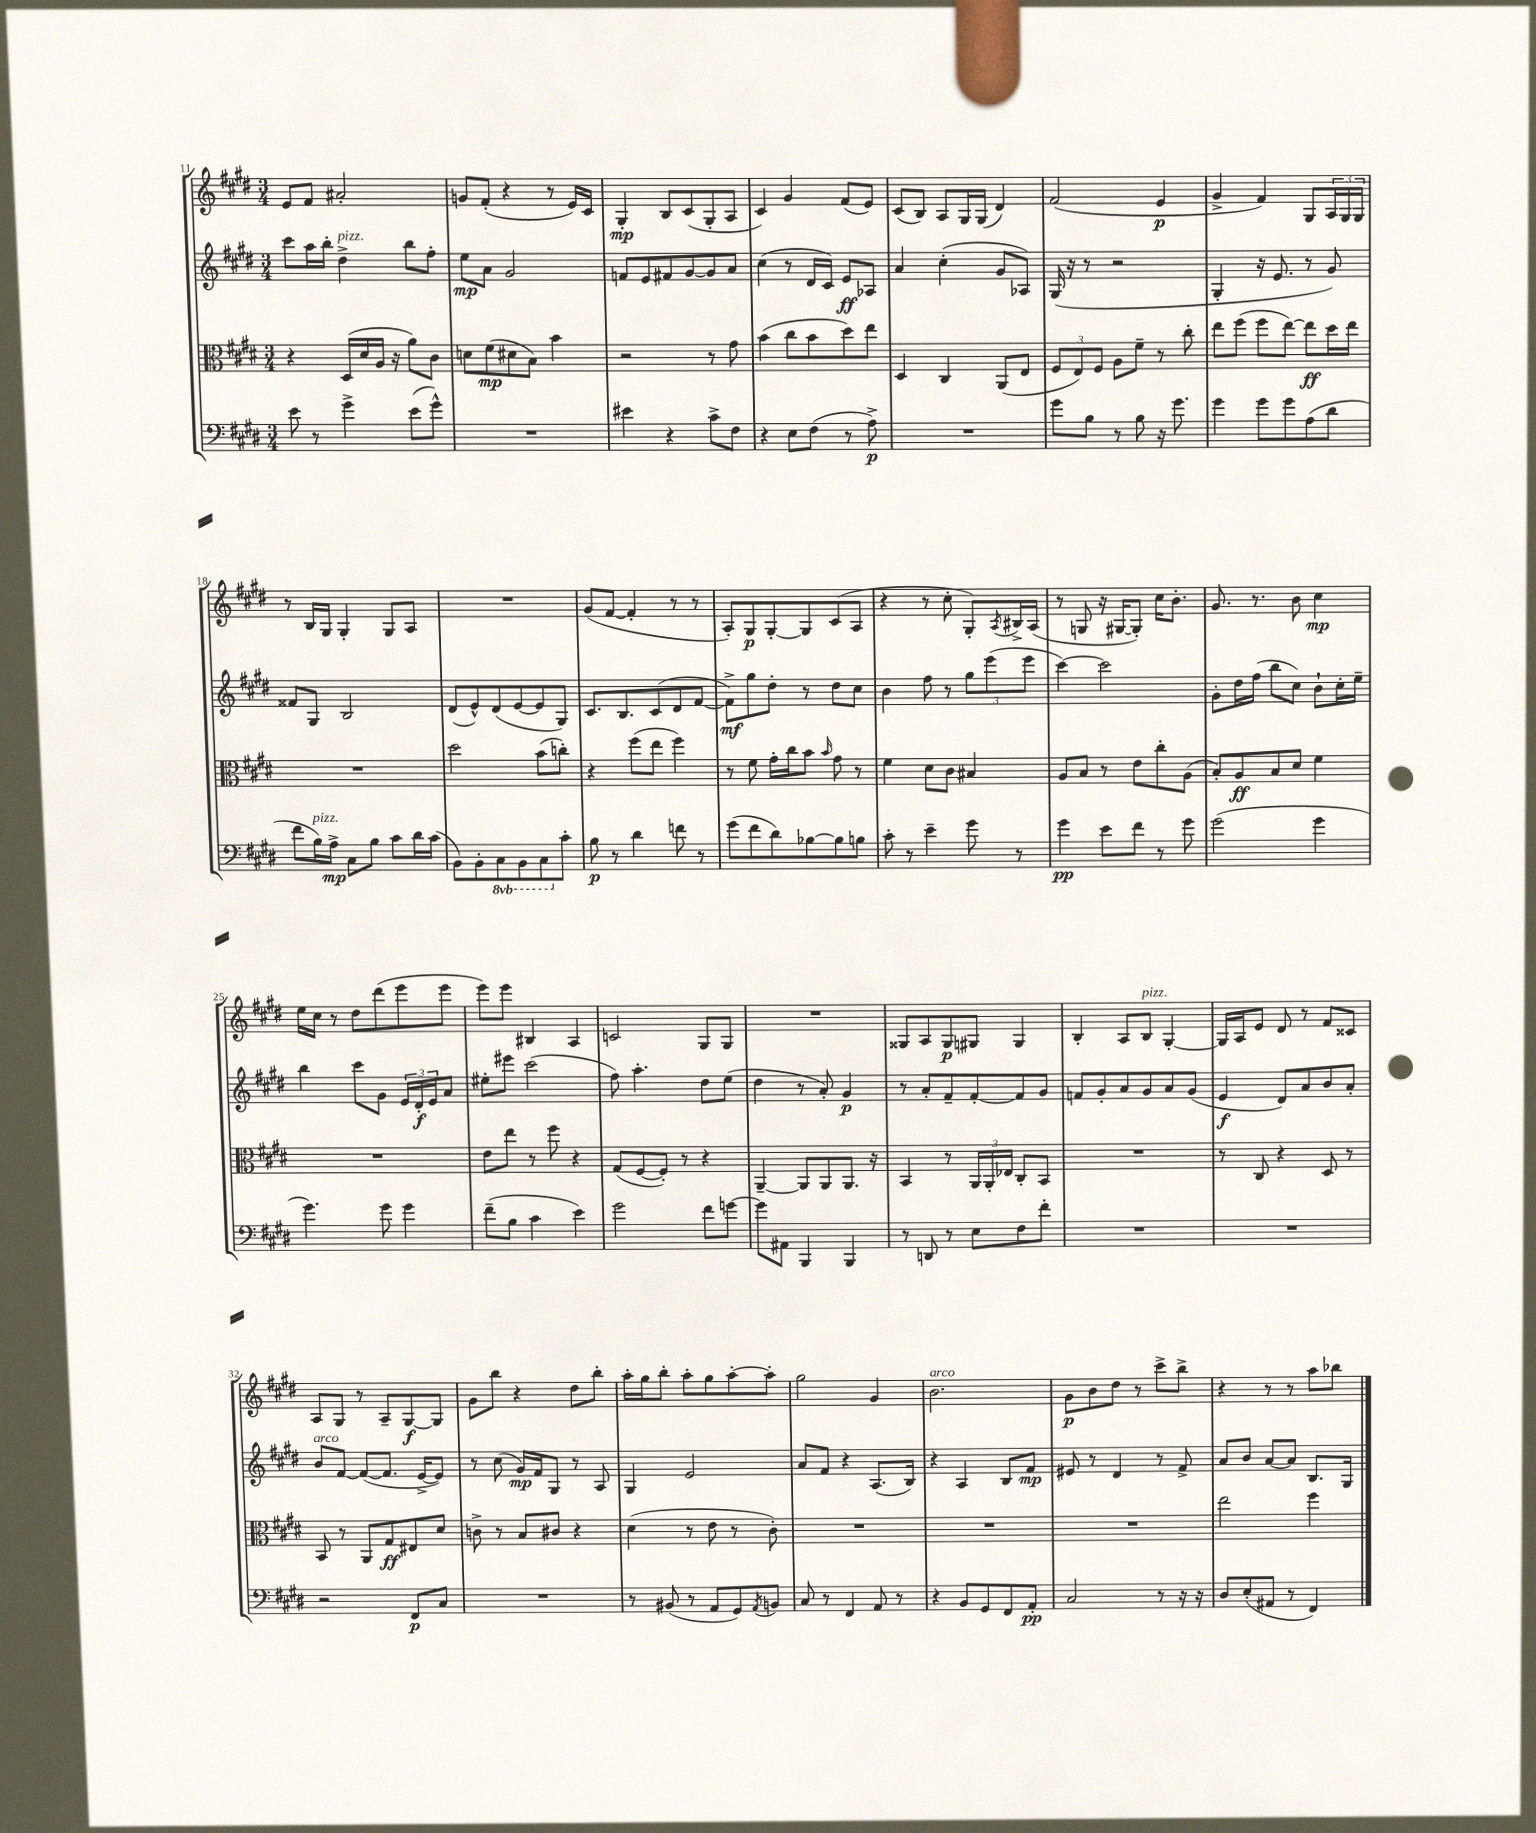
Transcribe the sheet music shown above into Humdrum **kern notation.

**kern	**dynam	**kern	**dynam	**kern	**dynam	**kern	**dynam
*part4	*part4	*part3	*part3	*part2	*part2	*part1	*part1
*staff4	*staff4	*staff3	*staff3	*staff2	*staff2	*staff1	*staff1
*clefF4	*	*clefC3	*	*clefG2	*	*clefG2	*
*k[f#c#g#d#]	*	*k[f#c#g#d#]	*	*k[f#c#g#d#]	*	*k[f#c#g#d#]	*
*M3/4	*	*M3/4	*	*M3/4	*	*M3/4	*
=11	=11	=11	=11	=11	=11	=11	=11
8e\	.	4r	.	8ccc#\L	.	8e/L	.
8r	.	.	.	16aa\L	.	8f#/J	.
.	.	.	.	16bb'\JJ	.	.	.
!	!	!	!	!LO:TX:a:i:t=pizz.	!	!	!
4g#^\	.	(16D#/LL	.	4dd#^\	.	2a#X'/	.
.	.	16d#/	.	.	.	.	.
.	.	16A/JJ	.	.	.	.	.
.	.	16r	.	.	.	.	.
(8e\L	.	8a\L)	.	8bb\L	.	.	.
8g#^^\J)	.	8c#\J	.	8ff#'\J	.	.	.
=12	=12	=12	=12	=12	=12	=12	=12
2.r	.	8dn\L	.	8ee\L	mp	8gn/L	.
.	.	(8f#\	mp	8a\J	.	(8f#'/J	.
.	.	8d#X\	.	2g#/	.	4r	.
.	.	8B\J)	.	.	.	.	.
.	.	4b\	.	.	.	8r	.
.	.	.	.	.	.	16e/LL)	.
.	.	.	.	.	.	16c#/JJ	.
=13	=13	=13	=13	=13	=13	=13	=13
4e#X\	.	2r	.	8fn/L	.	4G#'/	mp
.	.	.	.	8e/	.	.	.
4r	.	.	.	8f#X/	.	8B/L	.
.	.	.	.	[8g#/	.	(8c#/	.
8c#^\L	.	8r	.	8g#/]	.	8G#'/	.
8F#\J	.	8g#\	.	8a/J	.	8A/J	.
=14	=14	=14	=14	=14	=14	=14	=14
4r	.	(4b\	.	(4cc#\	.	4c#/)	.
8E\L	.	8cc#\L	.	8r	.	4g#/	.
(8F#\J	.	8b\	.	16d#/LL	.	.	.
.	.	.	.	16c#/JJ)	.	.	.
8r	.	8dd#\)	.	8e/L	ff	(8f#/L	.
8A^\)	p	8ee\J	.	8A-X/J	.	8e/J)	.
=15	=15	=15	=15	=15	=15	=15	=15
2.r	.	4D#/	.	4a/	.	(8c#/L	.
.	.	.	.	.	.	8B/J)	.
.	.	4C#/	.	(4cc#'\	.	8A/L	.
.	.	.	.	.	.	16G#/L	.
.	.	.	.	.	.	(16G#/JJ	.
.	.	(8AA/L	.	8g#/L	.	4d#/)	.
.	.	8E/J	.	8A-X/J)	.	.	.
=16	=16	=16	=16	=16	=16	=16	=16
8g#\L	.	12F#/L	.	(16G#/	.	(2f#/	.
.	.	.	.	16r	.	.	.
.	.	12E/)	.	.	.	.	.
8B\J	.	.	.	8r	.	.	.
.	.	12F#/J	.	.	.	.	.
8r	.	8A\L	.	2r	.	.	.
8B\	.	8f#~\J	.	.	.	.	.
16r	.	8r	.	.	.	4e/	p
8.g#\	.	.	.	.	.	.	.
.	.	8cc#'\	.	.	.	.	.
=17	=17	=17	=17	=17	=17	=17	=17
4g#\	.	8ee\L	.	4G#'/	.	4g#^/	.
.	.	(8ff#\J	.	.	.	.	.
8g#\L	.	8ff#\L	.	16r	.	4f#/)	.
.	.	.	.	8.e/	.	.	.
8g#\	.	[8ee\J)	.	.	.	.	.
(8A\	.	8ee\L]	ff	8r	.	8G#/L	.
8d#\J	.	16dd#\L	.	8g#/)	.	24A/L	.
.	.	.	.	.	.	24G#/	.
.	.	16ee\JJ	.	.	.	.	.
.	.	.	.	.	.	24G#/JJ	.
!!LO:LB:g=z
=18	=18	=18	=18	=18	=18	=18	=18
8f#\L	.	2.r	.	8f##X/L	.	8r	.
!LO:TX:a:i:t=pizz.	!	!	!	!	!	!	!
16B\L)	.	.	.	8G#/J	.	16B/LL	.
16A^\JJ	mp	.	.	.	.	16G#/JJ	.
8C#\L	.	.	.	2B/	.	4G#'/	.
8B\J	.	.	.	.	.	.	.
8c#\L	.	.	.	.	.	8G#/L	.
16d#\L	.	.	.	.	.	8A/J	.
(16c#\JJ	.	.	.	.	.	.	.
=19	=19	=19	=19	=19	=19	=19	=19
8BB\L)	.	2dd#\	.	(8d#/L	.	2.r	.
8BB'\	.	.	.	8e^^/)	.	.	.
*8ba	*	*	*	*	*	*	*
8CC#\	.	.	.	(8d#/	.	.	.
8BBB\	.	.	.	[8e/	.	.	.
8CC#\	.	(8b\L	.	8e/]	.	.	.
*X8ba	*	*	*	*	*	*	*
8c#'\J	.	8ccn'\J)	.	8G#/J)	.	.	.
=20	=20	=20	=20	=20	=20	=20	=20
8B\	p	4r	.	8.c#/L	.	(8g#/L	.
8r	.	.	.	.	.	[8f#/J	.
.	.	.	.	8.B/	.	.	.
4d#\	.	(8ff#\L	.	.	.	4f#'/]	.
.	.	8ee\J	.	(8c#/	.	.	.
8fn\	.	4ff#\)	.	8d#/	.	8r	.
8r	.	.	.	[8f#/J	.	8r	.
=21	=21	=21	=21	=21	=21	=21	=21
(8g#\L	.	8r	.	8f#^\L])	mf	8A'/L)	.
8f#\	.	8f#\	.	8gg#\	.	8G#/	p
8d#\)	.	16g#'\LL	.	8dd#'\J	.	[8G#'/	.
.	.	16cc#\J	.	.	.	.	.
[8B-X\	.	8b\J	.	8r	.	8G#/]	.
.	.	16qqb/	.	.	.	.	.
8B-\]	.	8g#\	.	8dd#\L	.	(8c#/	.
8Bn\J	.	8r	.	8cc#\J	.	8A/J	.
=22	=22	=22	=22	=22	=22	=22	=22
8c#'\	.	4f#\	.	4b\	.	4r	.
8r	.	.	.	.	.	.	.
4e~\	.	8d#\L	.	8ff#\	.	8r	.
.	.	8c#\J	.	8r	.	8cc#'\	.
8g#\	.	4B#X/	.	12gg#\L	.	8G#'/L)	.
.	.	.	.	(12eee\	.	.	.
.	.	.	.	.	.	8qA/	.
8r	.	.	.	.	.	16B#X^/L	.
.	.	.	.	12eee\J	.	.	.
.	.	.	.	.	.	(16A/JJ	.
=23	=23	=23	=23	=23	=23	=23	=23
4g#\	pp	8A/L	.	[4ccc#\)	.	8r	.
.	.	8B/J	.	.	.	8Gn/	.
8e\L	.	8r	.	2ccc#\]	.	16r	.
.	.	.	.	.	.	[16G#X/KL	.
8f#\J	.	8e\L	.	.	.	8G#'/J])	.
8r	.	8cc#'\	.	.	.	16cc#\KL	.
.	.	.	.	.	.	8.b'\J	.
8g#\	.	(8A\J	.	.	.	.	.
=24	=24	=24	=24	=24	=24	=24	=24
(2g#\	.	8B'/L)	.	8g#'\L	.	8.g#/	.
.	.	8A/	ff	16dd#\L	.	.	.
.	.	.	.	(16ff#\JJ	.	8.r	.
.	.	8B/	.	8bb\L	.	.	.
.	.	8d#/J	.	8cc#\J)	.	8b\	.
4g#\	.	4f#\	.	8b`\L	.	4cc#\	mp
.	.	.	.	16cc#'\L	.	.	.
.	.	.	.	16ee~\JJ	.	.	.
!!LO:LB:g=z
=25	=25	=25	=25	=25	=25	=25	=25
4.g#\)	.	2.r	.	4bb\	.	16ee\LL	.
.	.	.	.	.	.	16cc#\JJ	.
.	.	.	.	.	.	8r	.
.	.	.	.	8ccc#\L	.	8dd#\L	.
8g#\	.	.	.	8g#\J	.	(8ddd#\	.
4g#\	.	.	.	24e/LL	.	8eee\	.
.	.	.	.	24d#'/	f	.	.
.	.	.	.	24e/J	.	.	.
.	.	.	.	8a/J	.	8eee\J	.
=26	=26	=26	=26	=26	=26	=26	=26
(8f#~\L	.	8e\L	.	8ee#X'\L	.	8eee\L)	.
8B\J	.	8ee\J	.	8eee#X\J	.	8eee\J	.
4c#\	.	8r	.	(2ccc#\	.	4B#X/	.
.	.	8ff#\	.	.	.	.	.
4e\)	.	4r	.	.	.	4A/	.
=27	=27	=27	=27	=27	=27	=27	=27
2g#\	.	(8G#/L	.	8ff#\)	.	2cn/	.
.	.	[8F#/	.	4.aa'\	.	.	.
.	.	8F#'/J])	.	.	.	.	.
.	.	8r	.	.	.	.	.
8f#\L	.	4r	.	8dd#\L	.	8G#/L	.
[8gn\J	.	.	.	(8ee\J	.	8G#/J	.
=28	=28	=28	=28	=28	=28	=28	=28
8g\L]	.	[4AA~/	.	4dd#\	.	2.r	.
8AA#X\J	.	.	.	.	.	.	.
4BBB/	.	8AA/L]	.	8r	.	.	.
.	.	8AA/	.	8a'/)	.	.	.
4BBB/	.	8.AA/J	.	4g#/	p	.	.
.	.	16r	.	.	.	.	.
=29	=29	=29	=29	=29	=29	=29	=29
8r	.	4BB/	.	8r	.	8G##X/L	.
8DDn/	.	.	.	8a'/L	.	8A/	.
8r	.	8r	.	8f#~/	.	8G##/	p
8E\L	.	24AA/LL	.	[8f#'/	.	8G#X/J	.
.	.	24AA'/	.	.	.	.	.
.	.	24E-X/JJ	.	.	.	.	.
8F#\	.	8C#'/L	.	8f#/]	.	4G#/	.
8f#'\J	.	8BB/J	.	8g#/J	.	.	.
=30	=30	=30	=30	=30	=30	=30	=30
2.r	.	2.r	.	8fn/L	.	4B'/	.
.	.	.	.	8g#'/	.	.	.
.	.	.	.	8a/	.	8A/L	.
!	!	!	!	!	!	!LO:TX:a:i:t=pizz.	!
.	.	.	.	8g#/	.	8B/J	.
.	.	.	.	8a/	.	[4G#'/	.
.	.	.	.	(8g#/J	.	.	.
=31	=31	=31	=31	=31	=31	=31	=31
2.r	.	8r	.	4e/	f	16G#/LL]	.
.	.	.	.	.	.	16A/J	.
.	.	8C#/	.	.	.	8e/J	.
.	.	4r	.	8d#/L)	.	8d#/	.
.	.	.	.	8a/	.	8r	.
.	.	8D#/	.	8b/	.	8f#/L	.
.	.	8r	.	8a'/J	.	8c##X/J	.
!!LO:LB:g=z
=32	=32	=32	=32	=32	=32	=32	=32
!	!	!	!	!LO:TX:a:i:t=arco	!	!	!
2r	.	8BB/	.	8b/L	.	8A/L	.
.	.	8r	.	[8f#/J	.	8G#/J	.
.	.	8AA/L	.	(8f#/L_	.	8r	.
.	.	8G#/	ff	8.f#/J]	.	8A~/L	.
8FF#/L	p	8E#X/	.	.	.	[8G#/	f
.	.	.	.	[16e^/KL	.	.	.
8C#/J	.	8d#/J	.	8e/J])	.	8G#/J]	.
=33	=33	=33	=33	=33	=33	=33	=33
2.r	.	8cn^\	.	8r	.	8g#\L	.
.	.	8r	.	(8cc#\	.	8bb\J	.
.	.	8B/L	.	16g#/LL)	mp	4r	.
.	.	.	.	16f#/J	.	.	.
.	.	8c#X/J	.	8G#/J	.	.	.
.	.	4r	.	8r	.	8dd#\L	.
.	.	.	.	8A/	.	8bb'\J	.
=34	=34	=34	=34	=34	=34	=34	=34
8r	.	(4d#\	.	4G#/	.	16aa'\LL	.
.	.	.	.	.	.	16gg#\J	.
(8BB#X/	.	.	.	.	.	8bb'\J	.
8r	.	8r	.	2e/	.	8aa'\L	.
8AA/L	.	8e\	.	.	.	8gg#\	.
8GG#/)	.	8r	.	.	.	[8aa'\	.
8qAA/	.	.	.	.	.	.	.
8BBn/J	.	8c#'\)	.	.	.	8aa'\J]	.
=35	=35	=35	=35	=35	=35	=35	=35
8C#/	.	2.r	.	8a/L	.	2gg#\	.
8r	.	.	.	8f#/J	.	.	.
4FF#/	.	.	.	4r	.	.	.
8AA/	.	.	.	(8.A/L	.	4g#/	.
8r	.	.	.	.	.	.	.
.	.	.	.	16B/Jk)	.	.	.
=36	=36	=36	=36	=36	=36	=36	=36
!	!	!	!	!	!	!LO:TX:a:i:t=arco	!
4r	.	2.r	.	4r	.	2.b\	.
8BB/L	.	.	.	4A/	.	.	.
8GG#/	.	.	.	.	.	.	.
8FF#/	.	.	.	8B/L	.	.	.
8AA'/J	pp	.	.	8f#/J	mp	.	.
=37	=37	=37	=37	=37	=37	=37	=37
2C#/	.	2.r	.	8e#X/	.	8g#\L	p
.	.	.	.	8r	.	8b\	.
.	.	.	.	4d#/	.	8dd#\J	.
.	.	.	.	.	.	8r	.
8r	.	.	.	8r	.	8ccc#^\L	.
16r	.	.	.	8f#^/	.	8bb^\J	.
16r	.	.	.	.	.	.	.
=38	=38	=38	=38	=38	=38	=38	=38
8D#/L	.	2ee\	.	8a/L	.	4r	.
(8E'/	.	.	.	8b/J	.	.	.
8AA#X/J	.	.	.	[8a/L	.	8r	.
8r	.	.	.	8a/J]	.	8r	.
4FF#/)	.	4ff#\	.	8.B/L	.	8aa\L	.
.	.	.	.	.	.	8bb-X\J	.
.	.	.	.	16G#/Jk	.	.	.
==	==	==	==	==	==	==	==
*-	*-	*-	*-	*-	*-	*-	*-
